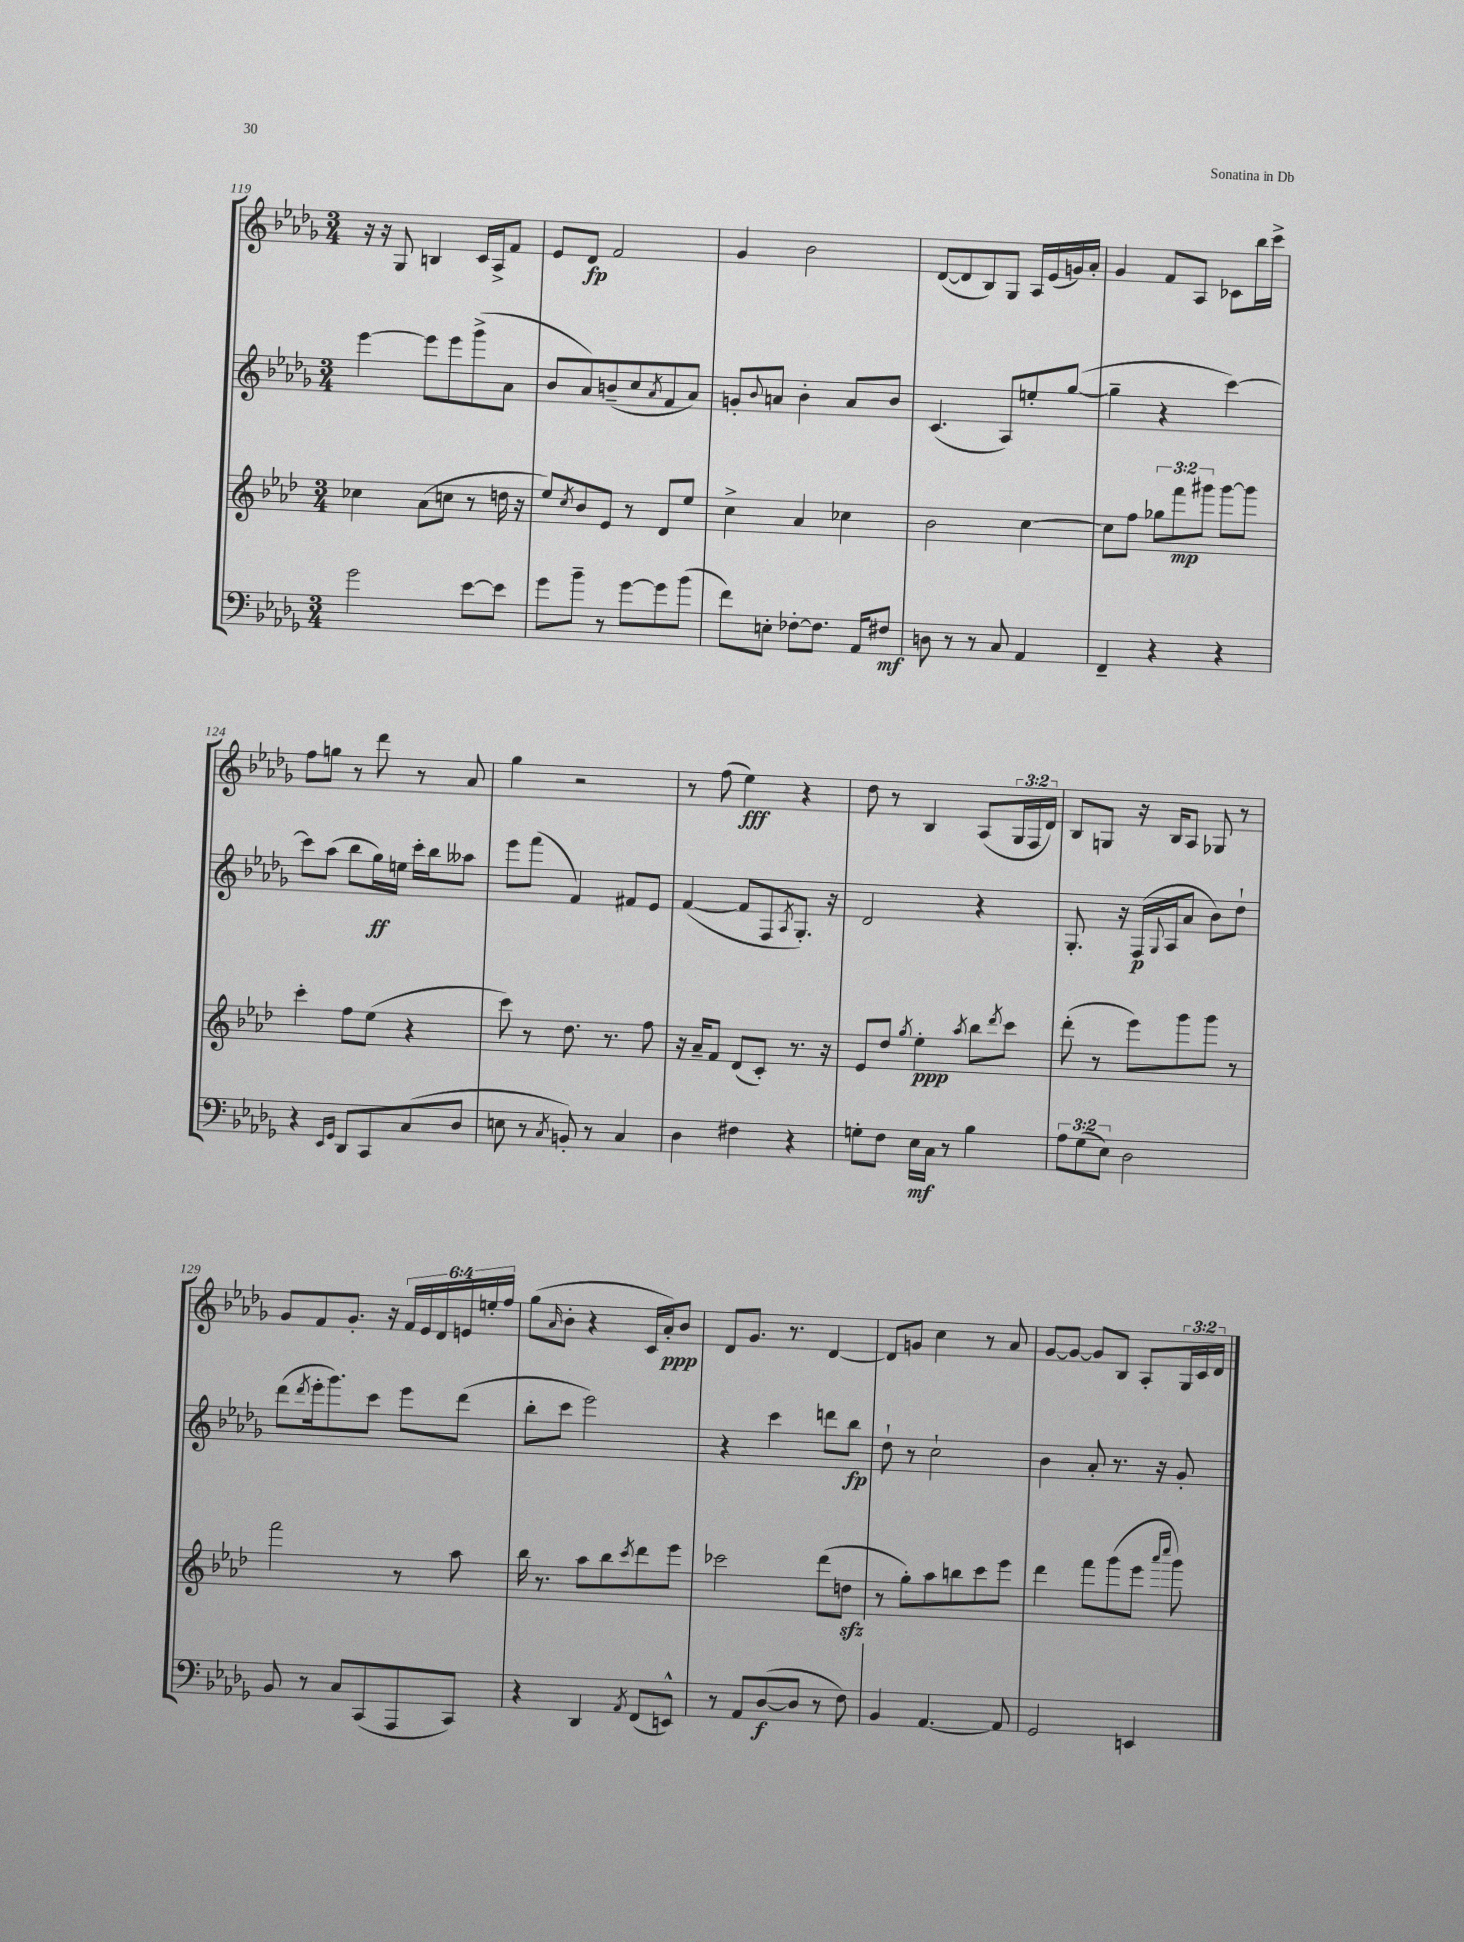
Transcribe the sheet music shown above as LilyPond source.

<<
\new StaffGroup <<
\new Staff = "s0" {
    \clef treble \key des \major \numericTimeSignature \time 3/4 \override Staff.TupletNumber.text = #tuplet-number::calc-fraction-text
    r16 r16 ges8 b4 c'16 aes16-> f'8 |
    ees'8 des'8\fp f'2 |
    ges'4 bes'2 |
    des'8~( des'8 bes8) ges8 aes16 ees'16( g'16) aes'16-. |
    ges'4 f'8 aes8 ces'8 bes''16 c'''16-> |
    f''8 g''8 r8 des'''8 r8 aes'8 |
    ges''4 r2 |
    r8 f''8( ees''4\fff) r4 |
    des''8 r8 bes4 aes8( \tuplet 3/2 { ges16 f16 des'16) } |
    bes8 g8 r16 bes16 aes8 ges8 r8 |
    ges'8 f'8 ges'8.-. r16 \tuplet 6/4 { f'16 ees'16 des'16 e'16 e''16-. f''16 } |
    ges''8( \grace { aes'16 } bes'8-. r4 c'16 aes'16-.\ppp) bes'8 |
    des'8 ges'8. r8. des'4~ |
    des'8 g'8 c''4 r8 aes'8 |
    ges'8~ ges'8~ ges'8 bes8 aes8-. \tuplet 3/2 { ges16 c'16 des'16 } \bar "|." |
}
\new Staff = "s1" {
    \clef treble \key des \major \numericTimeSignature \time 3/4
    ees'''4~ ees'''8 ees'''8 ges'''8->( aes'8 |
    bes'8 aes'8) b'8--( c''8 \acciaccatura { aes'8 } f'8 aes'8) |
    g'8-. \appoggiatura { bes'8 } a'8 bes'4-. a'8 bes'8 |
    c'4.( aes8) e''8-. ges''8~( |
    ges''4-- r4 c'''4~) |
    c'''8 aes''8( bes''8 ges''16\ff) e''16 c'''16-. bes''16 aeses''8 |
    ees'''8 f'''8( f'4) fis'8 ees'8 |
    f'4~( f'8 f8 \acciaccatura { aes8 } ges8.-.) r16 |
    des'2 r4 |
    ges8.-. r16 f16\p( \appoggiatura { ges8 } aes16 aes'8 bes'8) des''8-! |
    des'''8( \acciaccatura { des'''8 } ees'''16-. ges'''8.) c'''8 ees'''8 des'''8( |
    bes''8-. c'''8 ees'''2) |
    r4 c'''4 d'''8 bes''8\fp |
    des''8-! r8 c''2-! |
    bes'4 aes'8-. r8. r16 ges'8-. \bar "|." |
}
\new Staff = "s2" {
    \clef treble \key aes \major \numericTimeSignature \time 3/4 \override Staff.TupletNumber.text = #tuplet-number::calc-fraction-text
    ces''4 aes'8( c''8 r8 d''16 r16 |
    ees''8) \acciaccatura { c''8 } bes'8 ees'8 r8 des'8 ees''8 |
    c''4-> aes'4 ces''4 |
    bes'2 c''4~ |
    c''8 f''8 \tuplet 3/2 { ges''8 f'''8\mp gis'''8 } gis'''8~ gis'''8 |
    c'''4-. f''8 ees''8( r4 |
    c'''8) r8 des''8. r8. f''8 |
    r16 aes'16-- f'8 des'8( c'8-.) r8. r16 |
    ees'8 des''8 \acciaccatura { g''8 } ees''4-.\ppp \acciaccatura { aes''8 } bes''8 \acciaccatura { des'''8 } c'''8 |
    des'''8-.( r8 ees'''8) g'''8 g'''8 r8 |
    f'''2 r8 aes''8 |
    bes''16 r8. aes''8 bes''8 \acciaccatura { c'''8 } des'''8 ees'''8 |
    ces'''2 des'''8( d''8\sfz |
    r8 g''8-.) aes''8 b''8 c'''8 ees'''8 |
    des'''4 f'''8 g'''8( ees'''8 \grace { aes'''16 c''''16 } g'''8) \bar "|." |
}
\new Staff = "s3" {
    \clef bass \key des \major \numericTimeSignature \time 3/4 \override Staff.TupletNumber.text = #tuplet-number::calc-fraction-text
    ges'2 ees'8~ ees'8 |
    ges'8 bes'8-- r8 ges'8~ ges'8 bes'8( |
    f'8) e8-. fes8~-. fes8. aes,16 fis8\mf |
    d8 r8 r8 c8 aes,4 |
    f,4-- r4 r4 |
    r4 \grace { ees,16 ges,16 } des,8 c,8 c8( des8 |
    e8 r8 \acciaccatura { c8 } b,8-.) r8 c4 |
    des4 fis4 r4 |
    g8-. f8 ees16\mf c16 r8 bes4 |
    \tuplet 3/2 { aes8 ges8( ees8) } des2 |
    bes,8 r8 c8 c,8( aes,,8 c,8) |
    r4 des,4 \acciaccatura { aes,8 } f,8( e,8-^) |
    r8 aes,8 des8~\f( des8 r8 f8) |
    bes,4 aes,4.~ aes,8 |
    ges,2 e,4 \bar "|." |
}
>>
>>
\layout { \context { \Score currentBarNumber = #119 } }
